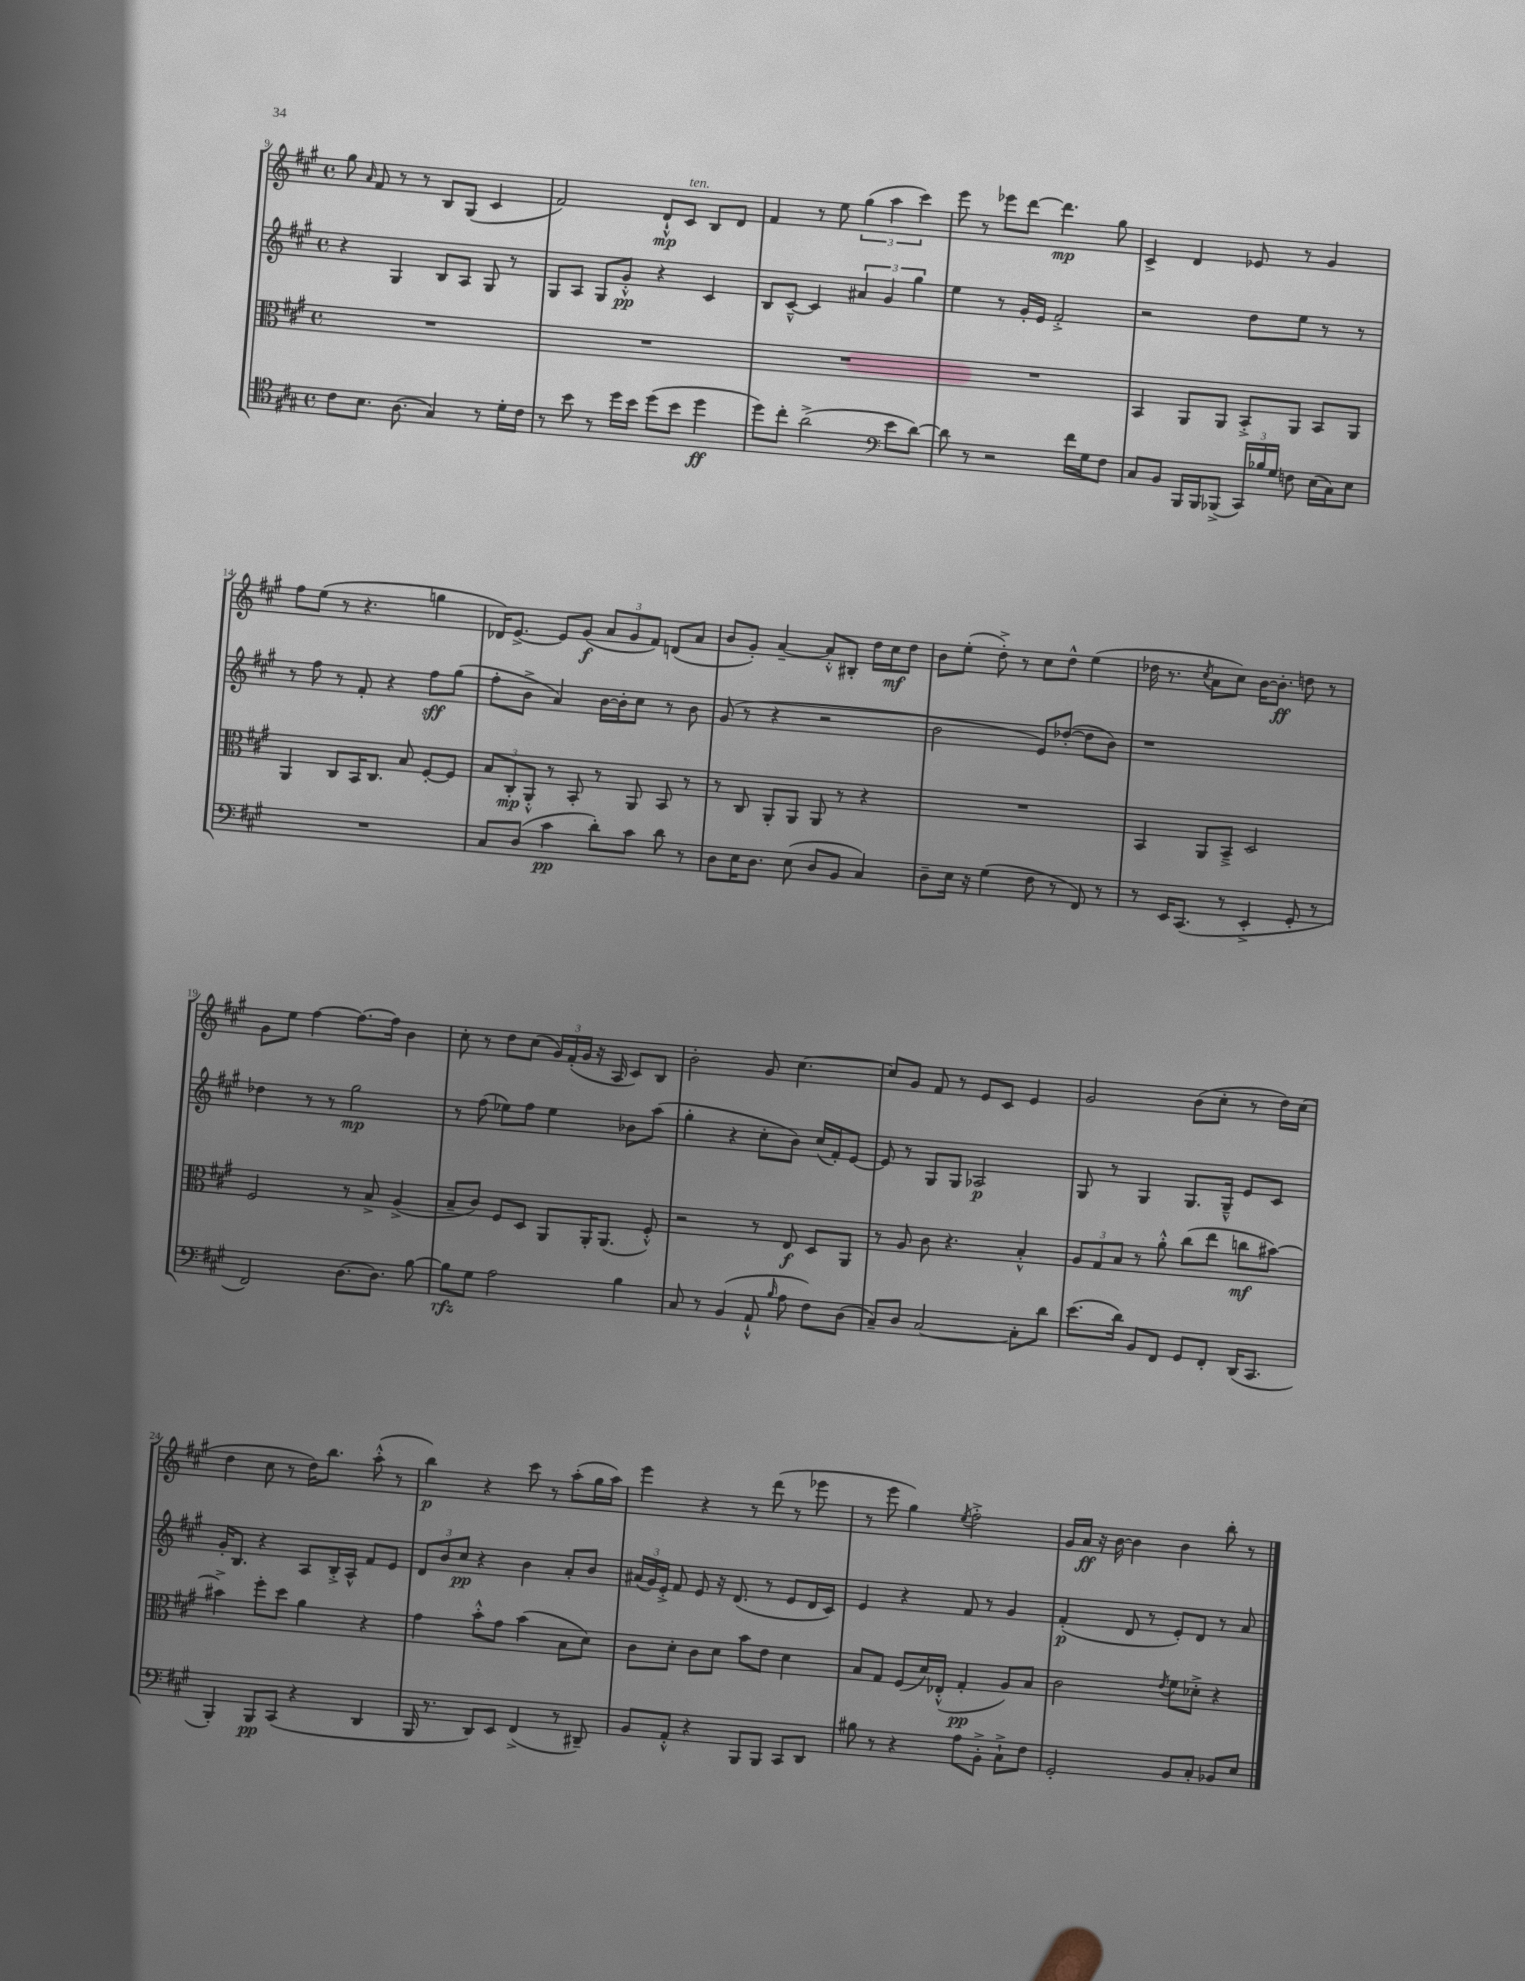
<<
\new StaffGroup <<
\new Staff = "s0" {
    \clef treble \key a \major \defaultTimeSignature \time 4/4
    \autoBeamOff gis''8 \grace { a'16 } fis'8 r8 r8 b8[ gis8]( cis'4 |
    fis'2) d'8[-!-^\mp cis'8]^\markup { \italic "ten." } b8[ d'8] |
    fis'4 r8 e''8 \tuplet 3/2 { gis''4( a''4 cis'''4) } |
    e'''8 r8 ees'''8[ d'''8]~ d'''4.\mp gis''8 |
    cis'4-> d'4 ees'8 r8 gis'4 |
    fis''8[ e''8]( r8 r4. g''4 |
    des'16[) e'8.]~-> e'8[ gis'8]\f( \tuplet 3/2 { a'8[ gis'8 fis'8]) } d'8[( a'8] |
    b'8[ gis'8]-.) a'4~-- a'8[-.-^ bis8]-. d''16[ cis''16\mf d''8] |
    b'8[ e''8]-.( d''8-.->) r8 cis''8[ d''8]-^ e''4( |
    des''16 r8. \acciaccatura { cis''8 } a'8[ cis''8]) b'16[~ b'8.]-.\ff d''8 r8 |
    gis'8[ e''8] fis''4~ fis''8.[~ fis''16] b'4 |
    cis''8-. r8 d''8[ cis''8]( \tuplet 3/2 { gis'16[) fis'16-.( gis'16] } r16 a16 cis'8[) b8] |
    b'2-. gis'8 cis''4.~ |
    cis''8[ gis'8] fis'8 r8 e'8[ cis'8] e'4 |
    gis'2 b'8[( cis''8]-. r8 d''16[) cis''16]( |
    d''4 cis''8 r8 d''16[) b''8.] a''8-.-^( r8 |
    b''4\p) r4 cis'''8 r8 a''8[-.( gis''16 a''16]) |
    e'''4 r4 r8 d'''8( r8 ees'''8 |
    r8 e'''8 gis''4) \acciaccatura { e''8 } fis''2-.-> |
    gis'16[ a'16]\ff r16 b'16~ b'4 b'4 b''8-. r8 \bar "|." |
}
\new Staff = "s1" {
    \clef treble \key a \major \defaultTimeSignature \time 4/4
    \autoBeamOff r4 gis4 b8[ a8] gis8 r8 |
    gis8[ a8] gis8[ gis'8]-.-^\pp r4 cis'4 |
    b8[ cis'8]~---^ cis'4 \tuplet 3/2 { ais'4 gis'4 gis''4 } |
    e''4 r8 gis'16[-. e'16] fis'2-.-> |
    r2 d''8[ e''8] r8 r8 |
    r8 fis''8 r8 fis'8-. r4 fis''8[\sff gis''8]( |
    fis''8[-. b'8]-> a'4) b'16[~ b'16-. cis''8] r8 b'8 |
    gis'8( r8 r4 r2 |
    b'2 e'8[) des''8]~-.( des''8[ b'8]) |
    r1 |
    des''4 r8 r8 gis''2\mp |
    r8 fis''8( ees''8[) fis''8] ees''4 bes'8[ a''8]( |
    gis''4-. r4 cis''8[-. b'8]) cis''16[( fis'16-.) e'8]~ |
    e'8 r8 gis8[ gis8] aes2\p |
    gis8 r8 gis4 gis8.[ gis16]---^ e'8[ cis'8] |
    gis'16[-. b8.] r4 a8[ b16-.-> a16]-^ fis'8[ e'8] |
    \tuplet 3/2 { d'8[ b'8 cis''8]\pp } r4 b'4 a'8[-. b'8] |
    \tuplet 3/2 { ais'16[( gis'16) e'16]-.-> } fis'8 e'8 r16 d'8.( r8 e'8[ d'16 cis'16]) |
    e'4 r4 fis'8 r8 gis'4 |
    fis'4-.\p( d'8 r8 e'8[-.) d'8] r8 a'8 \bar "|." |
}
\new Staff = "s2" {
    \clef alto \key a \major \defaultTimeSignature \time 4/4
    \autoBeamOff R1 |
    R1 |
    R1 |
    R1 |
    b,4 a,8[ a,8] b,8[-.-> a,8] b,8[ a,8] |
    a,4 cis8[ b,16 cis8.] b8 fis8[~-. fis8] |
    \tuplet 3/2 { b8[ cis8-.\mp a,8]-.-^ } r8 b,8-. r8 a,8 b,8 r8 |
    r8 cis8 a,8[-. a,8] a,8 r8 r4 |
    R1 |
    b,4 a,8[ b,8]---> d2 |
    fis2 r8 b8-> a4->( |
    b8[-- cis'8]) fis8[ d8] a,8[ a,16-. a,8.]( fis8-.-^) |
    r2 r8 e8\f d8[ a,8] |
    r8 a8 cis'8 r4. b4-.-^ |
    \tuplet 3/2 { a8[ gis8 b8] } r8 a'8-.-^ cis''8[( e''8] c''8[\mf bis'8]~) |
    bis'4-> fis''8[-. d''8] a'4 r4 |
    gis'4 b'8[-.-^ gis'8] b'4( b8[ d'8]) |
    cis'8[ d'8]-. cis'8[ d'8] b'8[ e'8] d'4 |
    b8[ gis8] fis8[( d'16) ees16]-.-^( gis4-.\pp a8[) b8] |
    cis'2 \acciaccatura { e'8 } fis'8[ des'8]-.-> r4 \bar "|." |
}
\new Staff = "s3" {
    \clef tenor \key a \major \defaultTimeSignature \time 4/4
    \autoBeamOff cis'8[ b8.] a8.( gis4) r8 d'16[-. cis'16] |
    r8 b'8 r8 d''16[ b'16] d''8[( b'8] d''4\ff |
    d''8[) cis''8]-. a'2->( \clef bass e'8[ d'8]~) |
    d'8 r8 r2 fis'16[ gis16 fis8] |
    cis8[ b,8] b,,16[ b,,16 bes,,8]->( \tuplet 3/2 { cis,16[) bes16 gis16] } f8 e16[( cis16) e8] |
    R1 |
    cis8[ d8]( cis'4\pp d'8[-.) cis'8] d'8 r8 |
    d8[ e16 d8.] e8( d8[ b,8] cis4) |
    d8[-- e16] r16 gis4( fis8 r8 fis,8) r8 |
    r8 e,16[ cis,8.]( r8 e,4-.-> gis,8-. r8 |
    fis,2) d8.[~ d8.] b8~ |
    b8[\rfz gis8] a2 b4 |
    cis8 r8 b,4( a,8-!-^ \grace { b16 } a8 fis8[) d8]( |
    cis8[--) d8] cis2~ cis8[-. d'8] |
    e'8.[( d'16]) b,8[ fis,8] gis,8[ fis,8]-. d,16[( cis,8.] |
    b,,4-.) b,,8[\pp cis,8]( r4 d,4 |
    b,,16 r8. d,8[) e,8] fis,4->( r8 dis,8--) |
    b,8[ a,8]-.-^ r4 b,,8[ b,,8] cis,8[ d,8] |
    bis8 r8 r4 a8[ b,8]-.-> cis8[-!-> fis8] |
    gis,2-. b,8[ cis8]-. bes,8[ e8] \bar "|." |
}
>>
>>
\layout { \context { \Score currentBarNumber = #9 } }
